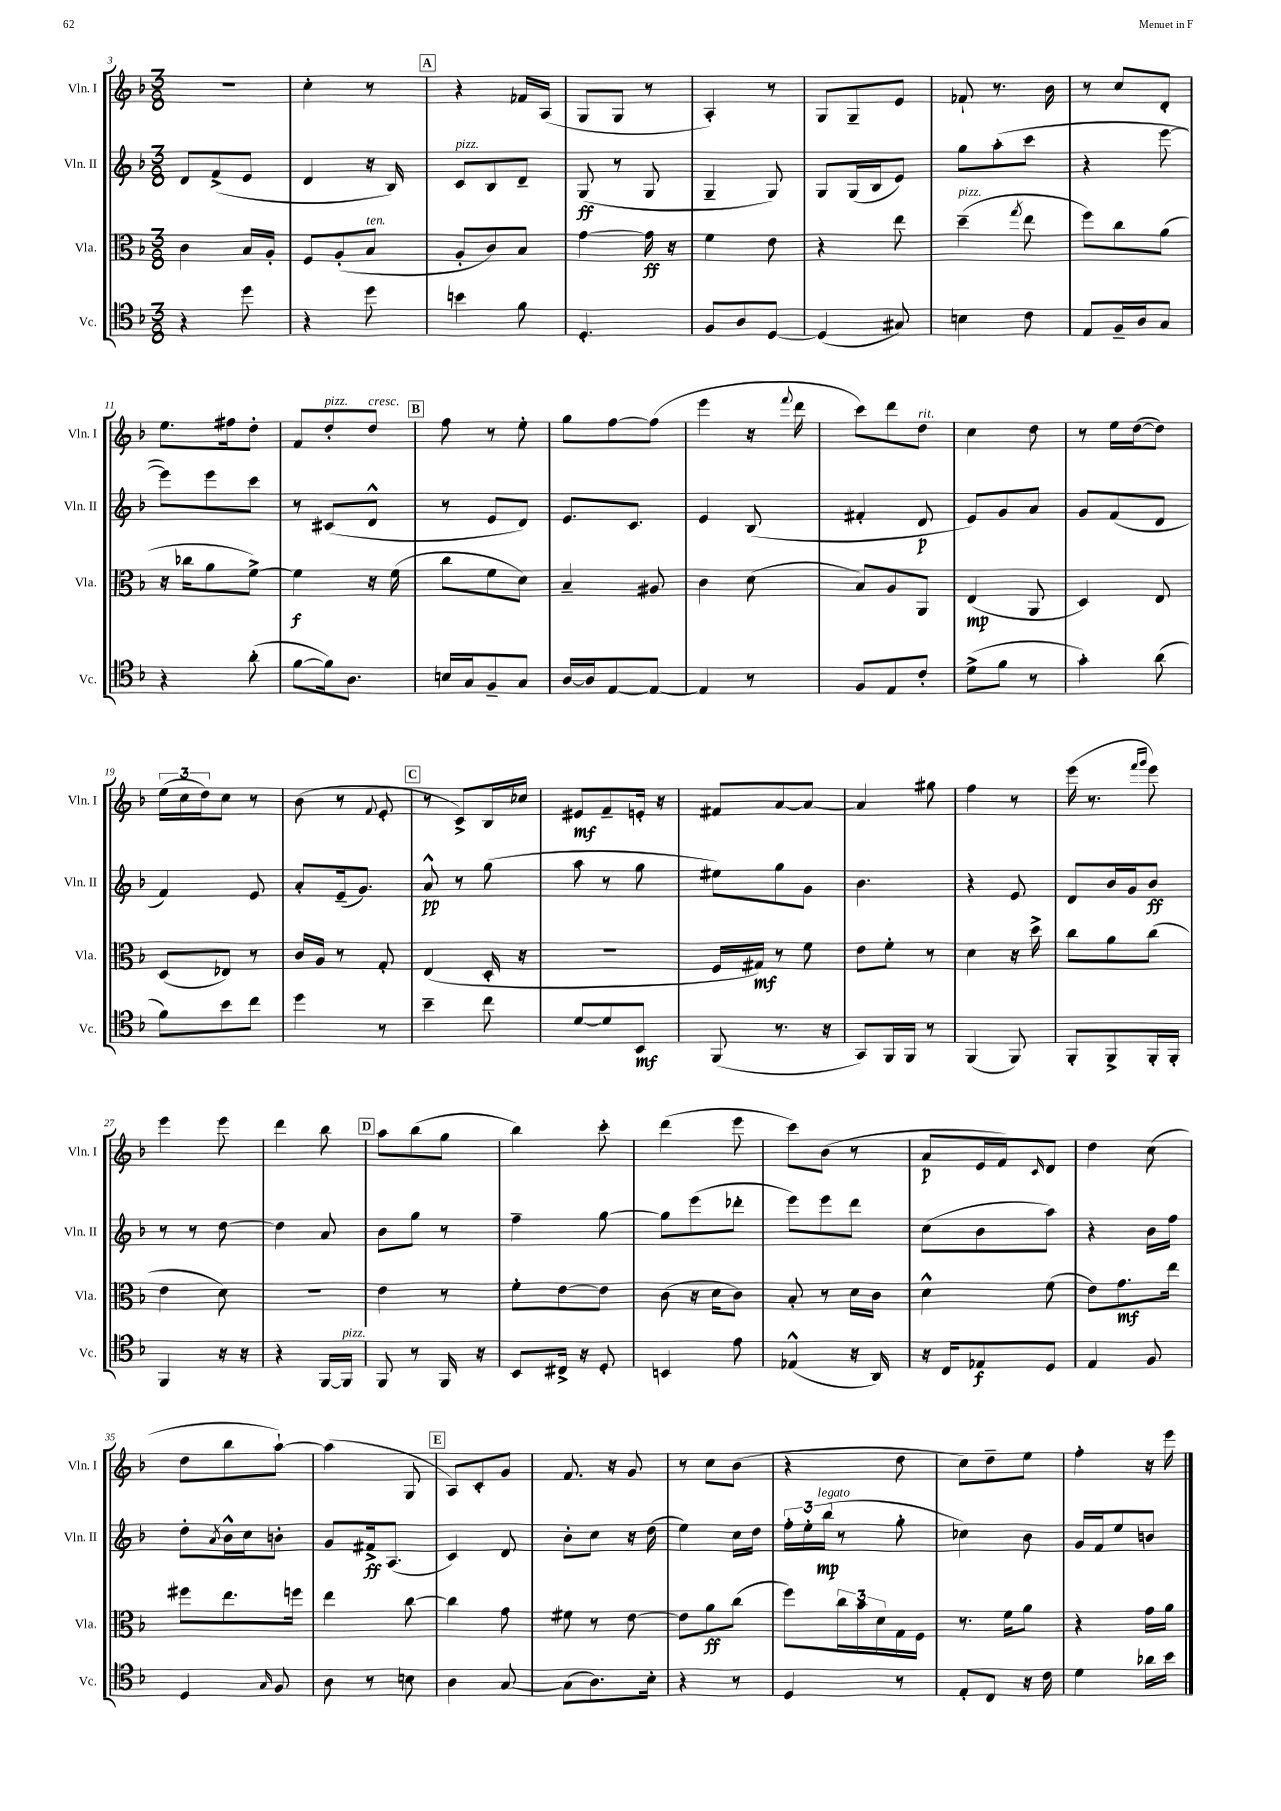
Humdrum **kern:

**kern	**kern	**kern	**kern
*staff4	*staff3	*staff2	*staff1
*clefC4	*clefC3	*clefG2	*clefG2
*k[b-]	*k[b-]	*k[b-]	*k[b-]
*M3/8	*M3/8	*M3/8	*M3/8
4r	4c	8d	4.r
.	.	(8f^	.
8dd	16B-	8e	.
.	16A'	.	.
=	=	=	=
4r	8F	4d	4cc'
.	(8A'	.	.
8dd	8B-	16r	8r
.	.	16B-)	.
=	=	=	=
4b	8A'	8c	4r
.	8c)	8B-	.
8f	8B-	8d~	16f-
.	.	.	(16A
=	=	=	=
4.D'	[4g	(8G	8G
.	.	8r	8G
.	16g]	8G	8r
.	16r	.	.
=	=	=	=
8F	4f	4G~	4A')
8A	.	.	.
[8D	8e	8G)	8r
=	=	=	=
(4D]	4r	8G	8G
.	.	(16G	8G~
.	.	16B-	.
8G#)	8ee	8e)	8e
=	=	=	=
4B	(4dd~	8gg	8f-`
.	.	(8aa'	8.r
.	8qgg	.	.
8c	8ee	8ccc	.
.	.	.	16b-
=	=	=	=
8E	8ff)	4r	8r
16F~	8cc	.	8cc
16A	.	.	.
8G	(8a	[8eee	8d'
=	=	=	=
4r	16r	8eee])	8.ee
.	16cc-	.	.
.	8a	8eee	.
.	.	.	16ff#
(8a'	[8f^)	8ccc	8dd'
=	=	=	=
[8f	4f]	8r	8f
16f])	.	(8c#	8dd'
8.A	.	.	.
.	16r	8d^^	8dd
.	(16f	.	.
=	=	=	=
16B	8cc	8r	8ff
16G	.	.	.
8F~	8f	8e	8r
8G	8d)	8d)	8ee'
=	=	=	=
[16A	4B-~	8.e	8gg
16A]	.	.	.
[8E	.	.	[8ff
.	.	8.c	.
8E_	8A#	.	(8ff]
=	=	=	=
4E]	4c	4e	4eee
8r	(8d	(8B-	16r
.	.	.	8qqfff
.	.	.	16ddd
=	=	=	=
8F	8B-)	4f#'	8ccc)
8E	8A	.	8ddd
8c'	8AA	8d	8dd
=	=	=	=
(8d^	(4E	8e)	4cc
8f	.	8g	.
8r	8AA	8a	8dd
=	=	=	=
4g')	4D)	8g	8r
.	.	(8f	16ee
.	.	.	([16dd
(8a	8E	8d	8dd])
=	=	=	=
8f)	(8D	4f)	(24ee
.	.	.	24cc
.	.	.	24dd)
8b-	8E-)	.	8cc
8cc	8r	8e	8r
=	=	=	=
4dd	16c	8a'	(8b-
.	16A	.	.
.	8r	(16e~	8r
.	.	8.g)	.
.	.	.	8qqf
8r	8G'	.	8e'
=	=	=	=
4b-~	(4E	8a^^	8r
.	.	8r	8c^)
8cc	16D'	(8gg	16B-
.	16r	.	16cc-
=	=	=	=
[8d	4.r	8aa	8e#
8d]	.	8r	8f~
8BB-	.	8gg	16e'
.	.	.	16r
=	=	=	=
(8FF	16F	8ee#)	8f#
.	16G#)	.	.
8.r	8r	8gg	[8a
.	8f	8g	8a_
16r	.	.	.
=	=	=	=
8GG)	8e	4.b-	4a]
16FF	8f'	.	.
16FF	.	.	.
8r	8r	.	8gg#
=	=	=	=
(4FF	4d	4r	4ff
8FF)	16r	8e	8r
.	16dd^	.	.
=	=	=	=
8FF'	8cc	8d	(16eee
.	.	.	8.r
8FF^	8a	16b-	.
.	.	16g	.
.	.	.	16qqfff
.	.	.	16qqggg
16FF'	(8cc	8b-	8eee)
16FF'	.	.	.
=	=	=	=
4FF	4e	8r	4eee
.	.	8r	.
16r	8d)	[8dd	8eee
16r	.	.	.
=	=	=	=
4r	4.r	4dd]	4ddd
[16FF	.	8a	8bb-
16FF]	.	.	.
=	=	=	=
8FF	4e	8b-	8aa
8r	.	8gg	(8bb-
16FF	8r	8r	8gg
16r	.	.	.
=	=	=	=
8BB-	8f'	4ff~	4bb-)
16C#^	[8e	.	.
16r	.	.	.
8D'	8e]	[8gg	8ccc'
=	=	=	=
4BB	(8c	8gg]	(4ddd
.	16r	(8eee	.
.	16d	.	.
8e	8c)	8ddd-'	8eee
=	=	=	=
(4E-^^	8B-'	8eee)	8ccc)
.	8r	8eee	(8b-
16r	16d	8ddd	8r
16AA)	16c	.	.
=	=	=	=
16r	4d^^	(8cc	8a
16C	.	.	.
8E-	.	8b-	16e
.	.	.	16f)
.	.	.	16qqc
8D	(8f	8aa)	8d
=	=	=	=
4E	8e)	4r	4dd
.	8.g	.	.
8F	.	16b-	(8cc
.	16ee	16ff	.
=	=	=	=
4D	8ff#	8dd'	8dd
.	.	8qa	.
.	8.ee	16b-^^	8bb-
.	.	16cc	.
16qqG	.	.	.
8F	.	8b'	[8aa`)
.	16ff	.	.
=	=	=	=
8A	4ee	8g	(4aa]
8r	.	16f#^	.
.	.	(8.A	.
8B	[8cc	.	8G
=	=	=	=
4A	4cc]	4c)	8A)
.	.	.	8c'
[8G	8g	8d	8g
=	=	=	=
(8G]	8f#	8b-'	8.f
8.A)	8r	8cc	.
.	.	.	16r
.	[8e	16r	8g
16B-'	.	(16dd	.
=	=	=	=
4r	8e]	4ee)	8r
.	8a	.	8cc
8r	(8cc	16cc	(8b-
.	.	16dd	.
=	=	=	=
4D	8ff)	24ff'	4r
.	.	24ee'	.
.	.	(24bb-	.
.	24cc	8r	.
.	24b-	.	.
.	24d	.	.
8r	16G	8gg'	8dd
.	16F	.	.
=	=	=	=
8E'	8.r	4cc-)	8cc)
8C	.	.	8dd~
.	16f	.	.
16r	8a	8b-	8ee
16c	.	.	.
=	=	=	=
4d	4r	16g	4ff'
.	.	16f	.
.	.	8ee	.
16a-	16g	8b	16r
16b-	16a	.	16eee
==	==	==	==
*-	*-	*-	*-
